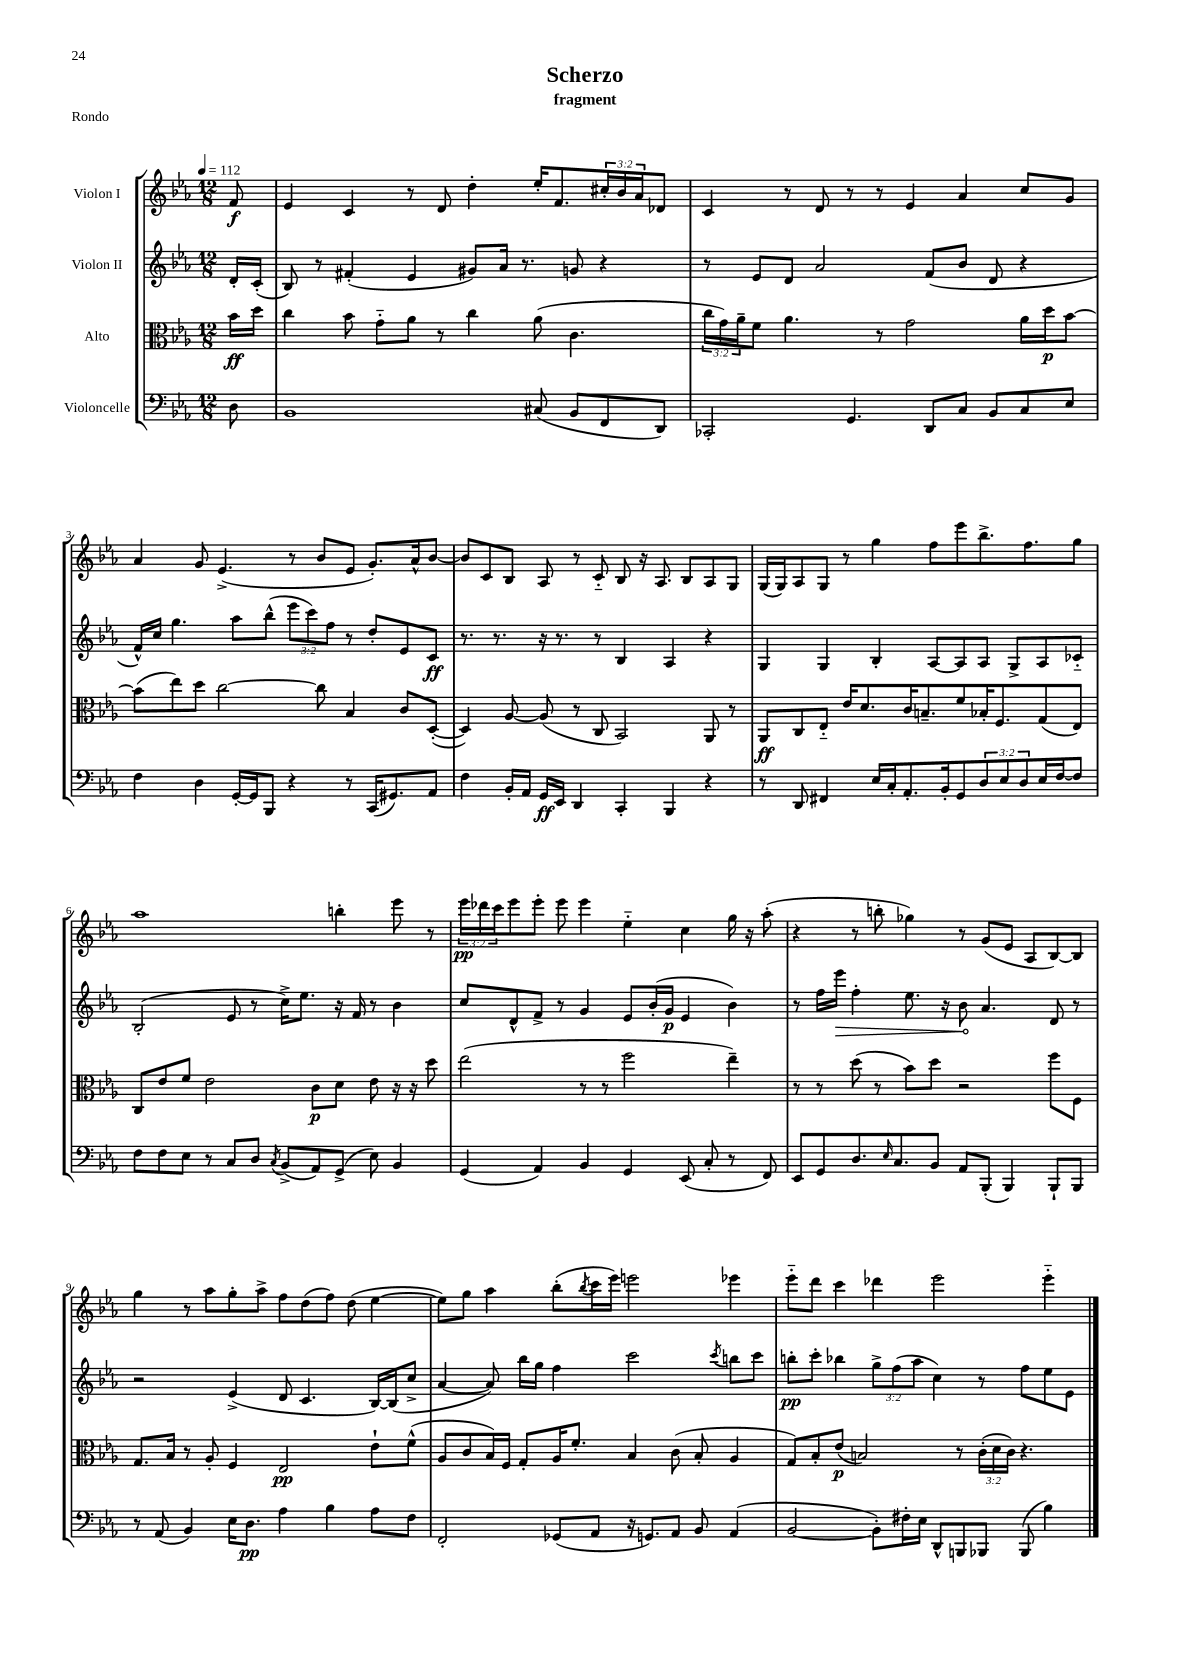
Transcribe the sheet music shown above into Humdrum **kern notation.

**kern	**dynam	**kern	**dynam	**kern	**dynam	**kern	**dynam
*part4	*part4	*part3	*part3	*part2	*part2	*part1	*part1
*staff4	*staff4	*staff3	*staff3	*staff2	*staff2	*staff1	*staff1
*I"Violoncelle	*	*I"Alto	*	*I"Violon II	*	*I"Violon I	*
*clefF4	*	*clefC3	*	*clefG2	*	*clefG2	*
*k[b-e-a-]	*	*k[b-e-a-]	*	*k[b-e-a-]	*	*k[b-e-a-]	*
*M12/8	*	*M12/8	*	*M12/8	*	*M12/8	*
*MM112	*	*MM112	*	*MM112	*	*MM112	*
=	=	=	=	=	=	=	=
8D\	.	16b-\LL	ff	16d'/LL	.	8f/	f
.	.	16dd\JJ	.	(16c'/JJ	.	.	.
=1	=1	=1	=1	=1	=1	=1	=1
1BB-	.	4cc\	.	8B-/)	.	4e-/	.
.	.	.	.	8r	.	.	.
.	.	8b-\	.	(4f#X'/	.	4c/	.
.	.	8g\L	.	.	.	.	.
.	.	8a-\J	.	4e-/	.	8r	.
.	.	8r	.	.	.	8d/	.
.	.	4cc\	.	8g#X/L)	.	4dd'\	.
.	.	.	.	16a-/Jk	.	.	.
.	.	.	.	8.r	.	.	.
(8C#X/	.	(8a-\	.	.	.	16ee-'/KL	.
.	.	.	.	.	.	8.f/	.
8BB-/L	.	4.c\	.	8gn/	.	.	.
8FF/	.	.	.	4r	.	24cc#X'/L	.
.	.	.	.	.	.	24b-/	.
.	.	.	.	.	.	24a-/J	.
8DD/J)	.	.	.	.	.	8d-X/J	.
=2	=2	=2	=2	=2	=2	=2	=2
2CC-X'/	.	24cc\LL	.	8r	.	4c/	.
.	.	24g\)	.	.	.	.	.
.	.	24a-~\J	.	.	.	.	.
.	.	8f\J	.	8e-/L	.	.	.
.	.	4.a-\	.	8d/J	.	8r	.
.	.	.	.	2a-/	.	8d/	.
4.GG/	.	.	.	.	.	8r	.
.	.	8r	.	.	.	8r	.
.	.	2g\	.	.	.	4e-/	.
8DD/L	.	.	.	(8f/L	.	.	.
8C/J	.	.	.	8b-/J	.	4a-/	.
8BB-/L	.	.	.	8d/	.	.	.
8C/	.	16a-\LL	.	4r	.	8cc/L	.
.	.	16dd\J	p	.	.	.	.
8E-/J	.	[8b-\J	.	.	.	8g/J	.
!!LO:LB:g=z
=3	=3	=3	=3	=3	=3	=3	=3
4F\	.	(8b-\L]	.	16f^^/LL)	.	4a-/	.
.	.	.	.	16cc/JJ	.	.	.
.	.	8ee-\)	.	4.gg\	.	.	.
4D\	.	8dd\J	.	.	.	8g/	.
.	.	[2cc\	.	.	.	(4.e-^/	.
[16GG'/LL	.	.	.	8aa-\L	.	.	.
16GG/J]	.	.	.	.	.	.	.
8BBB-/J	.	.	.	(8bb-^^\J	.	.	.
4r	.	.	.	12eee-\L	.	8r	.
.	.	.	.	12ccc\)	.	.	.
.	.	8cc\]	.	.	.	8b-/L	.
.	.	.	.	12ff\J	.	.	.
8r	.	4B-/	.	8r	.	8e-/J	.
(16CC/KL	.	.	.	8dd'/L	.	8.g'/L)	.
8.GG#X/)	.	.	.	.	.	.	.
.	.	8c/L	.	8e-/	.	.	.
.	.	.	.	.	.	16a-^^/k	.
8AA-/J	.	([8D'/J	.	8c/J	ff	[8b-/J	.
=4	=4	=4	=4	=4	=4	=4	=4
4F\	.	4D/])	.	8.r	.	8b-/L]	.
.	.	.	.	.	.	8c/	.
.	.	.	.	8.r	.	.	.
16BB-'/LL	.	[8A-/	.	.	.	8B-/J	.
16AA-/JJ	.	.	.	.	.	.	.
16GG/LL	ff	(8A-/]	.	16r	.	8A-/	.
16EE-/JJ	.	.	.	8.r	.	.	.
4DD/	.	8r	.	.	.	8r	.
.	.	8C/	.	8r	.	8c/	.
4CC'/	.	2BB-/)	.	4B-/	.	8B-/	.
.	.	.	.	.	.	16r	.
.	.	.	.	.	.	8.A-/	.
4BBB-/	.	.	.	4A-/	.	.	.
.	.	.	.	.	.	8B-/L	.
4r	.	8AA-/	.	4r	.	8A-/	.
.	.	8r	.	.	.	8G/J	.
=5	=5	=5	=5	=5	=5	=5	=5
8r	.	8AA-/L	ff	4G/	.	(16G/LL	.
.	.	.	.	.	.	16G/J)	.
8DD/	.	8C/	.	.	.	8A-/	.
4FF#X/	.	8E-/J	.	4G/	.	8G/J	.
.	.	16e-/KL	.	.	.	8r	.
.	.	8.d/	.	.	.	.	.
16E-/LL	.	.	.	4B-'/	.	4gg\	.
16C'/J	.	.	.	.	.	.	.
8.AA-'/	.	16c/K	.	.	.	.	.
.	.	8.Bn~/	.	.	.	.	.
.	.	.	.	[8A-/L	.	8ff\L	.
16BB-'/k	.	.	.	.	.	.	.
8GG/	.	8f/	.	8A-/]	.	8eee-\	.
12D/	.	16B-X'/K	.	8A-/J	.	8.bb-^\	.
.	.	8.F/	.	.	.	.	.
12E-/	.	.	.	.	.	.	.
.	.	.	.	8G^/L	.	.	.
12D/	.	.	.	.	.	.	.
.	.	.	.	.	.	8.ff\	.
16E-/L	.	(8G/	.	8A-/	.	.	.
[16F/J	.	.	.	.	.	.	.
8F/J]	.	8E-/J)	.	8c-X/J	.	8gg\J	.
!!LO:LB:g=z
=6	=6	=6	=6	=6	=6	=6	=6
8F\L	.	8C/L	.	(2B-'/	.	1aa-	.
8F\	.	8e-/	.	.	.	.	.
8E-\J	.	8f/J	.	.	.	.	.
8r	.	2e-\	.	.	.	.	.
8C/L	.	.	.	8e-/	.	.	.
8D/J	.	.	.	8r	.	.	.
8qC/	.	.	.	.	.	.	.
(8BB-^/L	.	.	.	16cc^\KL)	.	.	.
.	.	.	.	8.ee-\J	.	.	.
8AA-/)	.	8c\L	p	.	.	.	.
(8GG^/J	.	8d\J	.	16r	.	4bbn'\	.
.	.	.	.	16f/	.	.	.
8E-\)	.	8e-\	.	8r	.	.	.
4BB-/	.	16r	.	4b-\	.	8eee-\	.
.	.	16r	.	.	.	.	.
.	.	8dd\	.	.	.	8r	.
=7	=7	=7	=7	=7	=7	=7	=7
(4GG/	.	(2ee-\	.	8cc/L	.	24eee-\LL	pp
.	.	.	.	.	.	24ddd-X\	.
.	.	.	.	.	.	24ccc\J	.
.	.	.	.	8d^^/	.	8eee-\	.
4AA-/)	.	.	.	8f^/J	.	8eee-'\J	.
.	.	.	.	8r	.	8eee-\	.
4BB-/	.	8r	.	4g/	.	4eee-\	.
.	.	8r	.	.	.	.	.
4GG/	.	2ff\	.	8e-/L	.	4ee-\	.
.	.	.	.	(16b-'/L	.	.	.
.	.	.	.	16g/JJ	p	.	.
(8EE-/	.	.	.	4e-/	.	4cc\	.
8C'/	.	.	.	.	.	.	.
8r	.	4ee-~\)	.	4b-\)	.	16gg\	.
.	.	.	.	.	.	16r	.
8FF/)	.	.	.	.	.	(8aa-'\	.
=8	=8	=8	=8	=8	=8	=8	=8
8EE-/L	.	8r	.	8r	.	4r	.
8GG/	.	8r	.	16ff\LL	.	.	.
!	!	!	!	!	!LO:HP:b	!	!
.	.	.	.	16eee-\JJ	>	.	.
8.D/	.	(8dd\	.	4ff'\	.	8r	.
.	.	8r	.	.	.	8bbn'\	.
16qqE-/	.	.	.	.	.	.	.
8.C/	.	.	.	.	.	.	.
.	.	8b-\L)	.	8.ee-\	.	4gg-X\)	.
8BB-/J	.	8dd\J	.	.	.	.	.
.	.	.	.	16r	.	.	.
8AA-/L	.	2r	.	8b-\	.	8r	.
(8BBB-'/J	.	.	.	4.a-/	]	(8g/L	.
4BBB-/)	.	.	.	.	.	8e-/J	.
.	.	.	.	.	.	8A-/L	.
8BBB-`/L	.	8ff\L	.	8d/	.	[8B-/)	.
8BBB-/J	.	8F\J	.	8r	.	8B-/J]	.
!!LO:LB:g=z
=9	=9	=9	=9	=9	=9	=9	=9
8r	.	8.G/L	.	2r	.	4gg\	.
(8AA-/	.	.	.	.	.	.	.
.	.	16B-/Jk	.	.	.	.	.
4BB-/)	.	8r	.	.	.	8r	.
.	.	8A-'/	.	.	.	8aa-\L	.
16E-\KL	.	4F/	.	(4e-^/	.	8gg'\	.
8.D\J	pp	.	.	.	.	.	.
.	.	.	.	.	.	8aa-^\J	.
4A-\	.	2E-/	pp	8d/	.	8ff\L	.
.	.	.	.	4.c/	.	(8dd\	.
4B-\	.	.	.	.	.	8ff\J)	.
.	.	.	.	.	.	(8dd\	.
8A-\L	.	8e-`\L	.	[16B-/LL)	.	[4ee-\	.
.	.	.	.	(16B-/J]	.	.	.
8F\J	.	(8f^^\J	.	8cc^/J	.	.	.
=10	=10	=10	=10	=10	=10	=10	=10
2FF'/	.	8A-/L	.	[4a-/	.	8ee-\L])	.
.	.	8c/	.	.	.	8gg\J	.
.	.	16B-/L)	.	8a-/])	.	4aa-\	.
.	.	16F/JJ	.	.	.	.	.
.	.	8G'/L	.	16bb-\LL	.	.	.
.	.	.	.	16gg\JJ	.	.	.
(8GG-X/L	.	16A-/K	.	4ff\	.	(8bb-'\L	.
.	.	8.f'/J	.	.	.	.	.
.	.	.	.	.	.	8qbb-/	.
8AA-/J	.	.	.	.	.	16ccc\L	.
.	.	.	.	.	.	16eee-\JJ)	.
16r	.	4B-/	.	2ccc\	.	2eeen\	.
8.GGn/L)	.	.	.	.	.	.	.
8AA-/J	.	(8c\	.	.	.	.	.
8BB-/	.	8B-'/	.	.	.	.	.
.	.	.	.	8qccc/	.	.	.
(4AA-/	.	4A-/	.	8bbn\L	.	4eee-X\	.
.	.	.	.	8ccc\J	.	.	.
=11	=11	=11	=11	=11	=11	=11	=11
[2BB-/	.	8G/L)	.	8bbn'\L	pp	8eee-\L	.
.	.	8B-'/	.	8ccc'\J	.	8ddd\J	.
.	.	(8e-/J	p	4bb-X\	.	4ccc\	.
.	.	2Bn/)	.	.	.	.	.
8BB-'\L])	.	.	.	12gg^\L	.	4ddd-X\	.
.	.	.	.	(12ff\	.	.	.
16F#X'\L	.	.	.	.	.	.	.
.	.	.	.	12aa-\J	.	.	.
16E-\JJ	.	.	.	.	.	.	.
8DD^^/L	.	.	.	4cc\)	.	2eee-\	.
8BBBn/	.	8r	.	.	.	.	.
8BBB-X/J	.	(24c'\LL	.	8r	.	.	.
.	.	24d\	.	.	.	.	.
.	.	24c\JJ)	.	.	.	.	.
(8BBB-/	.	4.r	.	8ff\L	.	.	.
4B-\)	.	.	.	8ee-\	.	4eee-\	.
.	.	.	.	8e-\J	.	.	.
==	==	==	==	==	==	==	==
*-	*-	*-	*-	*-	*-	*-	*-
